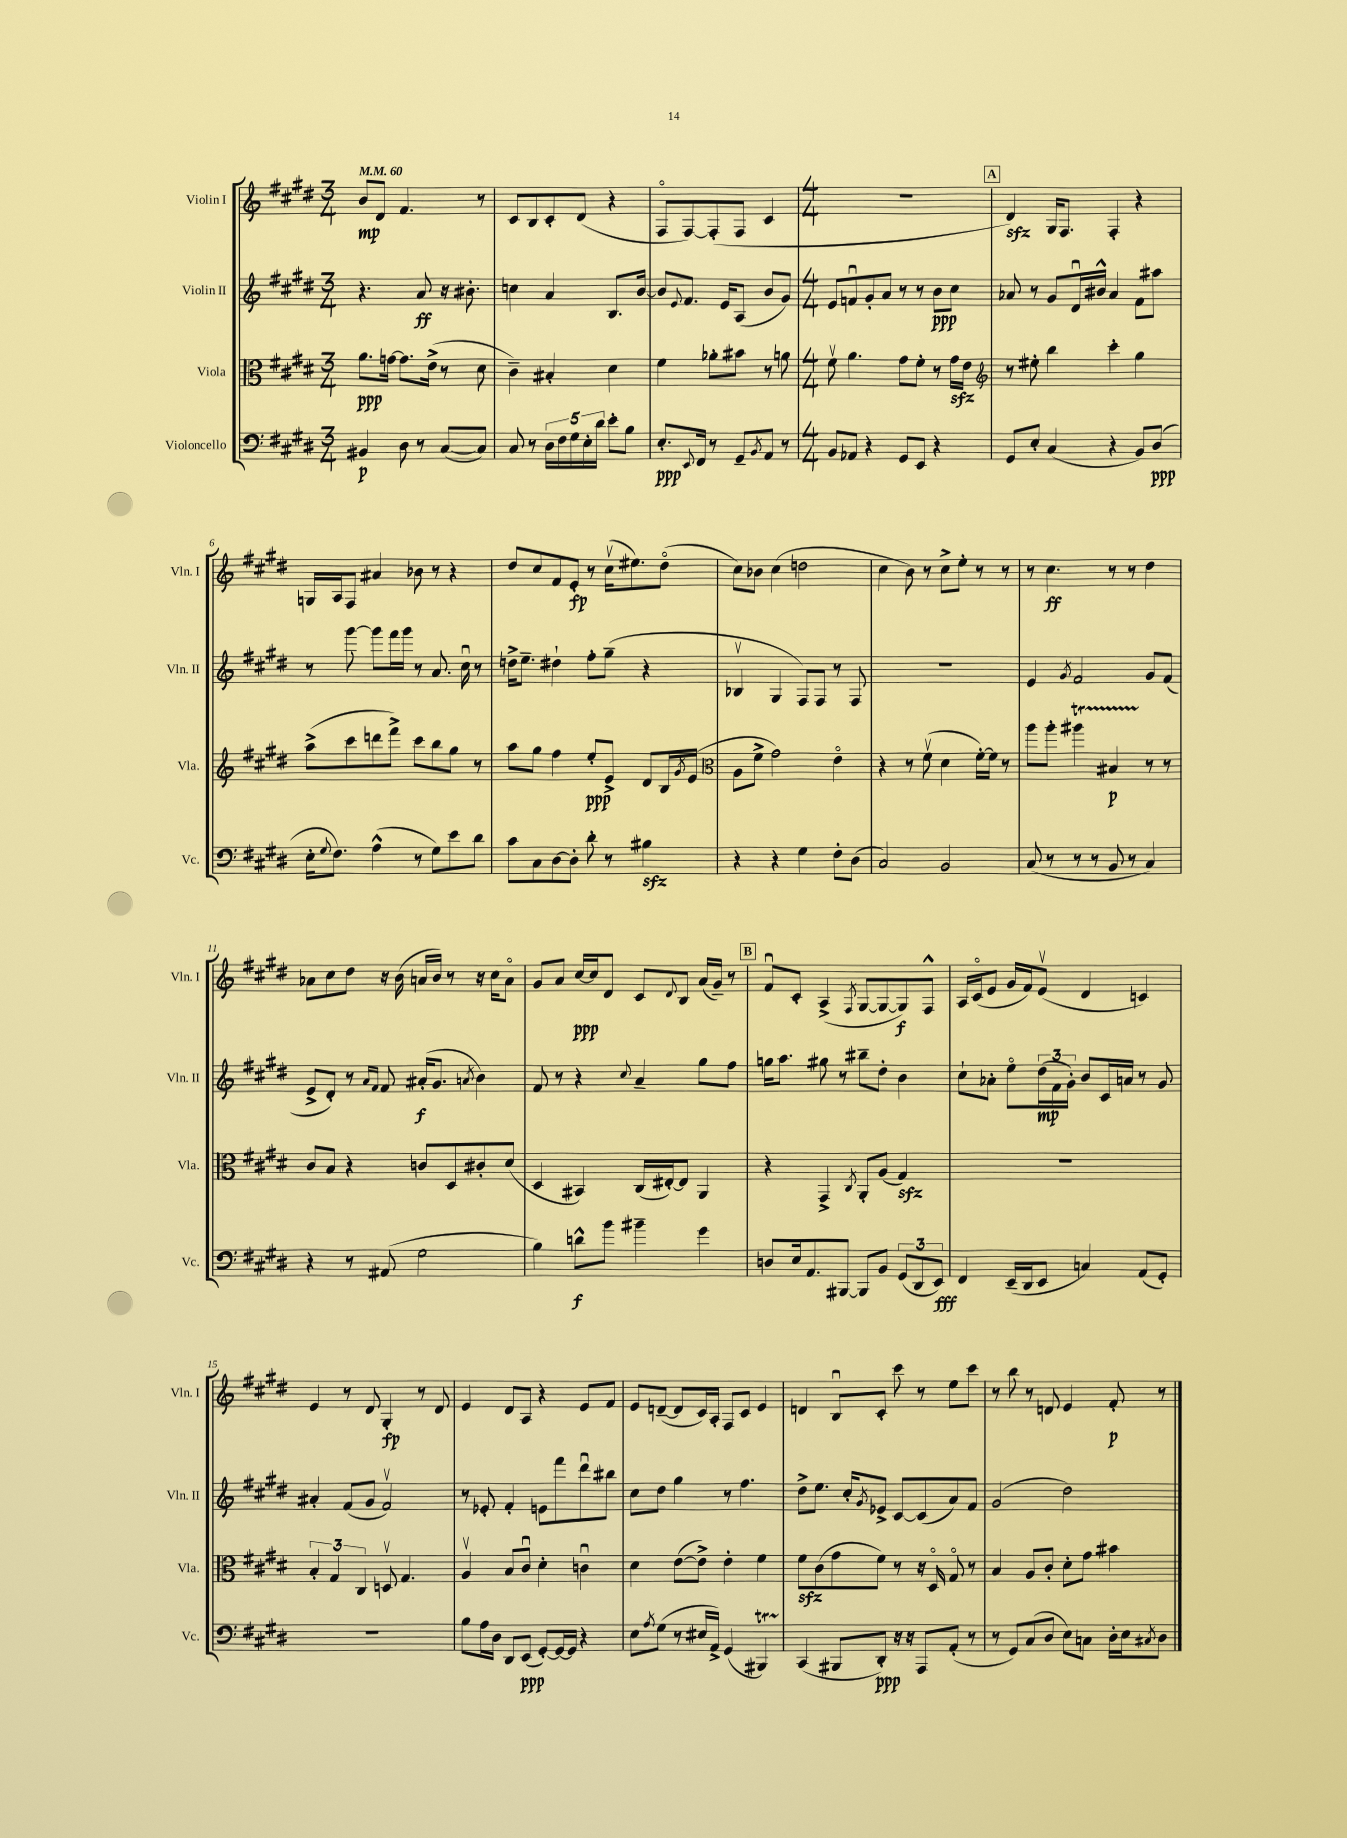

**kern	**kern	**kern	**kern
*staff4	*staff3	*staff2	*staff1
*clefF4	*clefC3	*clefG2	*clefG2
*k[f#c#g#d#]	*k[f#c#g#d#]	*k[f#c#g#d#]	*k[f#c#g#d#]
*M3/4	*M3/4	*M3/4	*M3/4
*MM60	*MM60	*MM60	*MM60
4BB#	8.a	4.r	8b
.	.	.	8d#
.	[16g	.	.
8D#	8.g]	.	4.f#
8r	.	8a	.
.	(16e^	.	.
([8C#	8r	16r	.
.	.	8.b#'	.
8C#])	8d#	.	8r
=	=	=	=
8C#	4c#~)	4cc	8c#
8r	.	.	8B
20D#	4B#'	4a	8c#'
20F#	.	.	.
20G#	.	.	.
.	.	.	(8d#
20E'	.	.	.
20d#	.	.	.
8e'	4d#	8.B	4r
8B	.	.	.
.	.	[16b	.
=	=	=	=
8.E'	4f#	8b]	8F#o
.	.	8qqe	.
.	.	8.f#	[8F#)
8qqEE	.	.	.
16FF#	.	.	.
8r	8a-'	.	(8F#']
.	.	16e	.
8GG#~	8b#	(8A	8F#
8qBB	.	.	.
8AA	8r	8b	4c#
8r	8a	8g#)	.
=	=	=	=
*M4/4	*M4/4	*M4/4	*M4/4
8BB	8f#v	8e	1r
8AA-	4.a	8fu	.
4r	.	8g#'	.
.	.	8a	.
8GG#	8g#	8r	.
8EE	8f#'	8r	.
4r	8r	8b	.
.	16g#	8cc#	.
.	16e	.	.
=	=	=	=
*	*clefG2	*	*
8GG#	8r	8a-	4d#)
8E'	8ee#'	8r	.
(4C#	4bb	8g#	16G#
.	.	.	8.F#
.	.	16d#u	.
.	.	16b#^^	.
4r	4ccc#'	4a-	4F#'
8BB)	4gg#	8f#	4r
(8D#	.	8aa#	.
=	=	=	=
16E'	(8aa^	8r	16G
8qqG#	.	.	.
8.F#)	.	.	16A
.	8ccc#	[8ggg#	8F#
(4A^^	8ddd	8ggg#]	4a#
.	8fff#^)	16fff#	.
.	.	16ggg#	.
8r	8ccc#	8r	8b-
8G#)	8bb	8.a	8r
8e	8gg#	.	4r
.	.	16cc#u	.
8d#	8r	8r	.
=	=	=	=
8c#	8aa	16dd^	8dd#
.	.	8.ee~	.
8C#	8gg#	.	8cc#
[8D#	4ff#	4dd#`	8f#
8D#']	.	.	8e'
8d#'	8ee'	8ff#'	8r
8r	8e^	(8gg#~	(16cc#v
.	.	.	8.ee#)
4B#	8d#	4r	.
.	16B	.	(8dd#o
.	8qg#	.	.
.	(16e	.	.
=	=	=	=
*	*clefC3	*	*
4r	8A	4B-v	8cc#)
.	8f#^	.	8b-
4r	2g#)	4G#	(4cc#
4G#	.	8F#)	2dd
.	.	8F#	.
8F#'	4eo	8r	.
(8D#	.	8F#	.
=	=	=	=
2C#)	4r	1r	4cc#
.	8r	.	8b)
.	(8f#v	.	8r
2BB	4d#	.	8cc#^
.	.	.	8ee'
.	[16f#')	.	8r
.	16f#]	.	.
.	8r	.	8r
=	=	=	=
(8C#	8aa	4e	8r
8r	8aa'	.	4.cc#
.	.	8qg#	.
8r	4aa#	2f#	.
8r	.	.	.
8BB	4B#	.	8r
8r	.	.	8r
4C#)	8r	8g#	4dd#
.	8r	(8f#	.
=	=	=	=
4r	8c#	8e^	8a-
.	8B	8d#')	8cc#
8r	4r	8r	8dd#
.	.	16qqa	.
.	.	16qqf#	.
(8AA#	.	8f#	16r
.	.	.	(16b
2G#	8c	(16a#'	16a
.	.	8.g#	16b)
.	8D#	.	8r
.	.	8qa	.
.	8c#'	4b)	16r
.	.	.	16cc#
.	(8d#	.	8ao
=	=	=	=
4B)	4D#	8f#	8g#
.	.	8r	8a
8d^^	4BB#)	4r	[16cc#
.	.	.	16cc#]
8b	.	.	8d#
.	.	8qqcc#	.
4b#~	(16C#	4a~	8c#
.	[16E#')	.	.
.	.	.	8qqd#
.	8E#]	.	8B
4g#	4AA	8gg#	(16a
.	.	.	16g#~)
.	.	8ff#	8r
=	=	=	=
8D	4r	16gg	8f#u
.	.	8.aa	.
16E	.	.	8c#'
8.AA	.	.	.
.	4GG#^	8gg#	(4A^
[8BBB#	.	8r	.
.	8qC#	.	8qF#
8BBB#]	8AA'	8bb#~	[8G#
8BB	(8A	8dd#'	8G#_
(12GG#	4G#)	4b	8G#])
12DD#	.	.	.
.	.	.	8F#^^
12EE)	.	.	.
=	=	=	=
4FF#	1r	8cc#`	16A
.	.	.	(16c#o
.	.	8a-'	8e
(16EE~	.	8eeo	16g#
16DD#	.	.	16f#)
8EE	.	(24dd#	(8ev
.	.	24f#	.
.	.	24g#')	.
4C)	.	8b	4d#
.	.	16c#	.
.	.	16a	.
(8AA	.	8r	4c)
8GG#')	.	8g#	.
=	=	=	=
1r	6B'	4a#'	4e
.	6G#	.	.
.	.	(8f#	8r
.	6C#	.	.
.	.	8g#	8d#
.	8Dv	2f#v)	4G#'
.	4.G#	.	.
.	.	.	8r
.	.	.	8d#
=	=	=	=
8B	4Av	8r	4e
16A	.	8e-'	.
16D#	.	.	.
8DD#	8B	4f#'	8d#
(8EE	8c#u	.	8A
[8GG#')	4d#'	8e	4r
16GG#_	.	8fff#	.
16GG#]	.	.	.
4r	4cu	8ddd#u	8e
.	.	8bb#	8f#
=	=	=	=
8E	4d#	8cc#	8e
8qA	.	.	.
(8G#	.	8dd#	([8d~
8r	([8e	4gg#	8d]
16E#	8e^])	.	16c#)
16AA^)	.	.	16A'
(4GG#	4e'	8r	8F#
.	.	4.ff#	8c#
4BBB#)	4f#	.	4e
=	=	=	=
(4CC#	8f#	8dd#^	4d
.	(8c#	8.ee	.
8BBB#	8g#	.	8Bu
.	.	16cc#'	.
.	.	8qg#	.
8DD#')	8f#)	8e-^	8c#'
16r	8r	[8c#	8ccc#
16r	.	.	.
8AAA	16r	(8c#]	8r
.	16D#o	.	.
(8AA'	8G#o	8a)	8ee
8r	8r	8f#	8ccc#
=	=	=	=
8r	4B	(2g#	8r
8GG#)	.	.	8bb
(8C#	8A	.	8r
8D#	8c#'	.	8d
8E)	8d#'	2dd#)	4e
8C	8g#	.	.
16D#'	4b#	.	8f#'
16E	.	.	.
8qC#	.	.	.
8D#	.	.	8r
==	==	==	==
*-	*-	*-	*-
